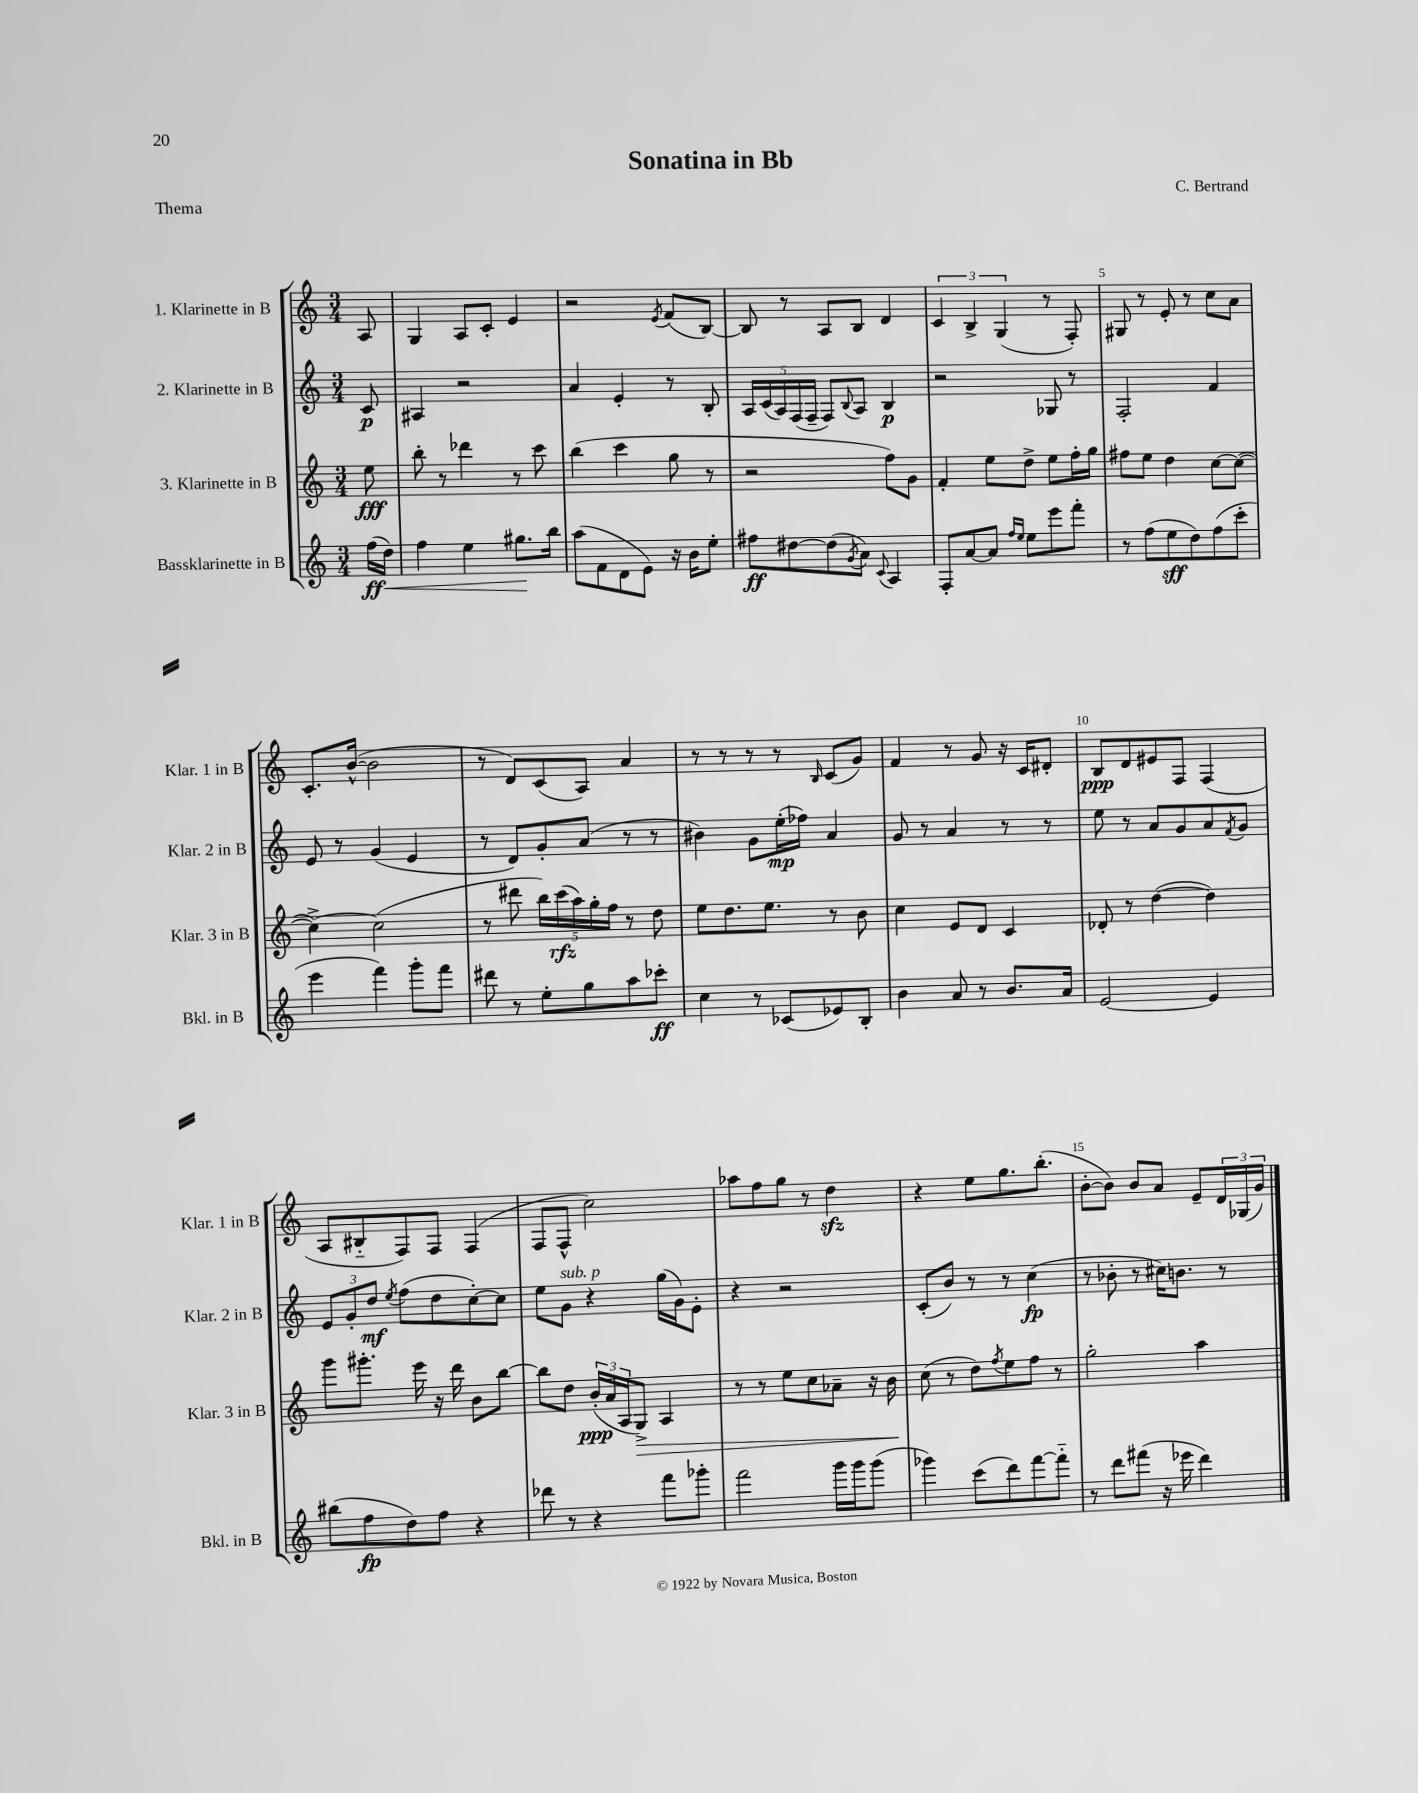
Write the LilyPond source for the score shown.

\header { title = "Sonatina in Bb" composer = "C. Bertrand" piece = "Thema" }
<<
\new StaffGroup <<
\new Staff = "s0" \with { instrumentName = "1. Klarinette in B" shortInstrumentName = "Klar. 1 in B" } {
    \clef treble \key c \major \numericTimeSignature \time 3/4 \partial 8
    a8 |
    g4 a8 c'8-. e'4 |
    r2 \acciaccatura { e'8 } f'8( b8~) |
    b8 r8 a8 b8 d'4 |
    \tuplet 3/2 { c'4 b4-> g4( } r8 f8-.) |
    gis8 r8 e'8-. r8 c''8 a'8 |
    c'8.-. b'16~-^( b'2 |
    r8 d'8) c'8( a8) a'4 |
    r8 r8 r8 r8 \grace { b16 } c'8( g'8) |
    f'4 r8 g'8 r16 c'16 dis'8-. |
    b8\ppp d'8 eis'8 f8 f4( |
    a8 bis8-_ f8) f8 f4( |
    f8 f8-^ c''2) |
    aes''8 f''8 g''8 r8 d''4\sfz |
    r4 e''8 g''8. b''8.-.( |
    b'8~-. b'8) b'8 a'8 e'8-- \tuplet 3/2 { d'16 ges16( g'16) } \bar "|." |
}
\new Staff = "s1" \with { instrumentName = "2. Klarinette in B" shortInstrumentName = "Klar. 2 in B" } {
    \clef treble \key c \major \numericTimeSignature \time 3/4 \partial 8
    c'8\p |
    ais4 r2 |
    a'4 e'4-. r8 b8-. |
    \tuplet 5/4 { a16 c'16( a16) f16( f16-- } f8) \appoggiatura { b8 } a8 b4\p |
    r2 ges8 r8 |
    f2-. f'4 |
    e'8 r8 g'4( e'4 |
    r8 d'8) g'8-. a'8( r8 r8 |
    bis'4) g'8 e''16-.\mp( fes''16) a'4 |
    g'8 r8 a'4 r8 r8 |
    e''8 r8 a'8 g'8 a'8 \acciaccatura { f'8 } g'8 |
    \tuplet 3/2 { e'8 g'8-. d''8\mf } \acciaccatura { e''8 } f''8( d''8 c''8~-.) c''8 |
    e''8 g'8^\markup { \italic "sub. p" } r4 g''16( g'16) e'8-. |
    r4 r2 |
    c'8-.( b'8) r8 r8 c''4\fp( |
    r8 bes'8-. r8 cis''16) b'8. r8 \bar "|." |
}
\new Staff = "s2" \with { instrumentName = "3. Klarinette in B" shortInstrumentName = "Klar. 3 in B" } {
    \clef treble \key c \major \numericTimeSignature \time 3/4 \partial 8
    e''8\fff |
    b''8-. r8 des'''4 r8 c'''8 |
    b''4( c'''4 g''8 r8 |
    r2 f''8) g'8 |
    f'4-. e''8 d''8-> e''8 f''16-. g''16 |
    fis''8 e''8 d''4 c''8~ c''8~( |
    c''4~->) c''2( |
    r8 dis'''8 \tuplet 5/4 { b''16) c'''16\rfz( a''16) g''16-. f''16 } r8 d''8 |
    e''8 d''8. e''8. r8 b'8 |
    c''4 e'8 d'8 c'4 |
    des'8-. r8 d''4~( d''4) |
    g'''8 gis'''8.-. e'''16 r16 d'''16 b'8 b''8~ |
    b''8 d''8 \tuplet 3/2 { b'16-.\ppp( a'16 a16 } g8->\>) a4 |
    r8 r8 e''8 c''8 aes'8-- r16 b'16\! |
    c''8( r8 d''8) \acciaccatura { f''8 } e''8 f''8 r8 |
    g''2-. a''4 \bar "|." |
}
\new Staff = "s3" \with { instrumentName = "Bassklarinette in B" shortInstrumentName = "Bkl. in B" } {
    \clef treble \key c \major \numericTimeSignature \time 3/4 \partial 8
    f''16\ff( d''16\<) |
    f''4 e''4 gis''8.\! b''16 |
    a''8( f'8 d'8 e'8) r16 b'16 e''8-. |
    fis''8\ff dis''8~ dis''8( \acciaccatura { g'8 } a'8) \appoggiatura { c'8 } a4 |
    f8-. a'8~ a'8 \grace { f''16 e''16 } e''8 e'''8 f'''8-. |
    r8 f''8( e''8\sff d''8) f''8( c'''8-. |
    e'''4 f'''4) g'''8-. f'''8 |
    dis'''8 r8 e''8-. g''8 a''8 ces'''8-.\ff |
    c''4 r8 ces'8( ees'8) b8-. |
    b'4 a'8 r8 b'8. a'16 |
    e'2~ e'4 |
    bis''8( f''8\fp d''8) f''8 r4 |
    des'''8 r8 r4 f'''8 ges'''8-. |
    f'''2 g'''16 g'''16 g'''8( |
    ges'''4) c'''8( d'''8) f'''8~ f'''8-_ |
    r8 d'''8 fis'''8( r16 ees'''16 d'''4) \bar "|." |
}
>>
>>
\layout { \context { \Score \override BarNumber.break-visibility = ##(#f #t #t) barNumberVisibility = #(every-nth-bar-number-visible 5) } }
